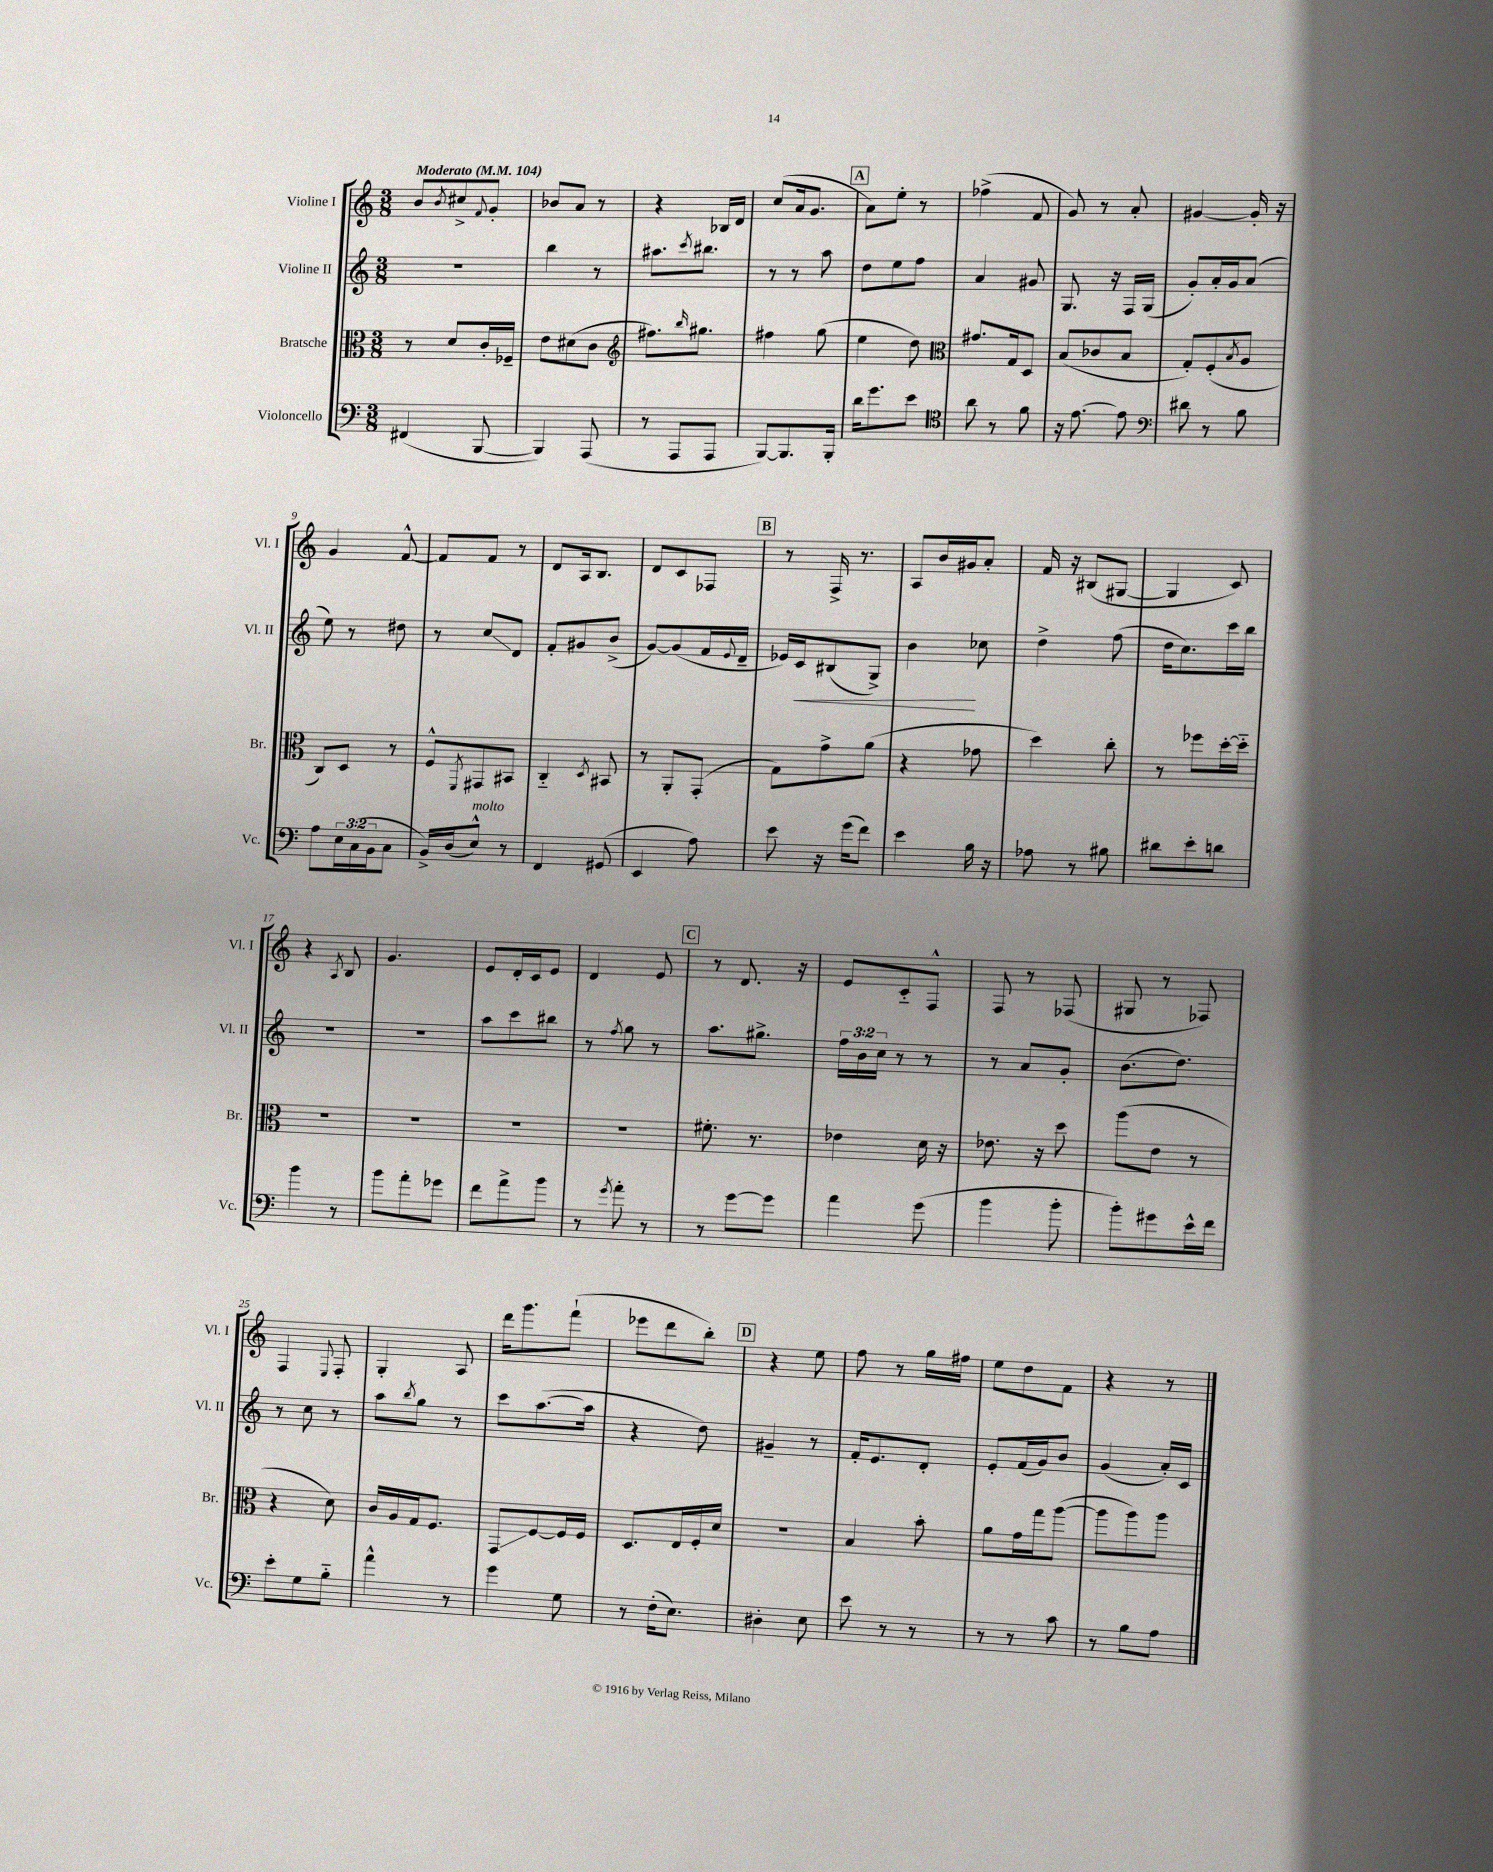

**kern	**kern	**kern	**kern
*staff4	*staff3	*staff2	*staff1
*clefF4	*clefC3	*clefG2	*clefG2
*k[]	*k[]	*k[]	*k[]
*M3/8	*M3/8	*M3/8	*M3/8
*MM104	*MM104	*MM104	*MM104
(4FF#	8r	4.r	8b
.	.	.	8qb
.	8d	.	8cc#^
.	.	.	8qqf
[8BBB	16c'	.	8g'
.	16F-~	.	.
=	=	=	=
4BBB])	8e	4bb	8b-
.	(8d#	.	8a
(8AAA	8c	8r	8r
=	=	=	=
*	*clefG2	*	*
8r	8.ff#)	8.aa#	4r
8AAA	.	.	.
.	16qqbb	8qccc	.
.	8.gg#	8.bb#	.
8AAA	.	.	16B-
.	.	.	16d
=	=	=	=
[8BBB)	4ff#	8r	(8cc
8.BBB]	.	8r	16a
.	.	.	8.g
.	(8gg	8aa	.
16BBB'	.	.	.
=	=	=	=
16d	4ee	8dd	8a)
8.g	.	.	.
.	.	8ee	8ee'
8e	8dd)	8ff	8r
=	=	=	=
*clefC4	*clefC3	*	*
8a	8.g#	4a	(4ff-^
8r	.	.	.
.	16G	.	.
8f	8D	8g#	8f
=	=	=	=
16r	(8B	8.G	8g)
[8.e	.	.	.
.	8c-	.	8r
.	.	16r	.
8e]	8B	16F	8a'
.	.	(16G	.
=	=	=	=
*clefF4	*	*	*
8d#	8G')	8g')	[4g#
8r	(8F'	16a'	.
.	.	16g	.
.	8qB	.	.
8B	8A	(8a	16g#']
.	.	.	16r
=	=	=	=
8A	8C)	8ee)	4g
24E	8D	8r	.
(24C	.	.	.
24BB	.	.	.
8C	8r	8dd#	[8f^^
=	=	=	=
16BB^)	8F^^	8r	8f]
(16D	.	.	.
.	8qFF	.	.
8E^^)	8GG#	8cc	8f
8r	8BB#	8d	8r
=	=	=	=
4FF	4C'~	8f'	8d
.	.	8g#	16A
.	.	.	8.B
.	8qD	.	.
(8GG#	8BB#	(8b^	.
=	=	=	=
4EE	8r	[8g)	8d
.	8AA'	(8g]	8c
8A)	(8GG'	16f	8F-
.	.	8qqe	.
.	.	16d~	.
=	=	=	=
8e	8G)	16e-)	8r
.	.	16c	.
16r	8g^	(8B#	16F^
(16g	.	.	8.r
8f)	(8a	8G^)	.
=	=	=	=
4e	4r	4b	8A
.	.	.	16b
.	.	.	16g#
16B	8g-	8cc-	8a'
16r	.	.	.
=	=	=	=
8A-	4dd)	4dd^	16f
.	.	.	16r
8r	.	.	(8B#
8B#	8cc'	(8ff	[8G#
=	=	=	=
8d#	8r	16dd	4G#]
.	.	8.cc)	.
8e'	8ff-	.	.
8d	[16dd'	16ccc	8c)
.	16dd'~]	16bb	.
=	=	=	=
4b	4.r	4.r	4r
.	.	.	8qA
8r	.	.	8B
=	=	=	=
8b	4.r	4.r	4.g
8a'	.	.	.
8g-	.	.	.
=	=	=	=
8f	4.r	8aa	8e
8a^	.	8ccc	16d'
.	.	.	16c
8b	.	8bb#	8e
=	=	=	=
8r	4.r	8r	4d
8qg	.	8qff	.
8a'	.	8gg	.
8r	.	8r	8e
=	=	=	=
8r	8.f#'	8.aa	8r
[8g	.	.	8.d
.	8.r	8.gg#^	.
8g]	.	.	.
.	.	.	16r
=	=	=	=
4a	4e-	24ff	8e
.	.	24b	.
.	.	24cc	.
.	.	8r	8c'~
(8g	16d	8r	8F^^
.	16r	.	.
=	=	=	=
4b	8.e-	8r	8F
.	.	8a	8r
.	16r	.	.
8b'	8dd	8g'	(8F-
=	=	=	=
8b')	(8aa	(8.b	8G#
8g#	8e	.	8r
.	.	8.dd)	.
16e^^	8r	.	8F-)
16f	.	.	.
=	=	=	=
8e'	4r	8r	4F
8G	.	8cc	.
.	.	.	8qqE
8B'~	8d)	8r	8F'
=	=	=	=
4a^^	16c	8aa	4G'
.	16A	.	.
.	.	8qbb	.
.	16G	8gg	.
.	8.F	.	.
8r	.	8r	8A
=	=	=	=
4g	8GG	8ccc	16ddd
.	.	.	8.ggg
.	[8F	([8.aa	.
8G	16F]	.	(8fff`
.	16F	16aa]	.
=	=	=	=
8r	8.D	4r	8eee-
(16F'	.	.	8ddd
8.E)	16E	.	.
.	16F'	8dd)	8bb')
.	16d	.	.
=	=	=	=
4D#'	4.r	4g#~	4r
8E	.	8r	8ee
=	=	=	=
8e	4B	16f'	8ff
.	.	8.e	.
8r	.	.	8r
8r	8b'	8d'	16gg
.	.	.	16ff#
=	=	=	=
8r	8a	8e'	8ee
8r	16g	(16f	8dd
.	16gg	16g)	.
8c	([8aa	8b	8f
=	=	=	=
8r	8aa]	(4g	4r
8B	8aa)	.	.
8A	8aa	16a')	8r
.	.	16c	.
==	==	==	==
*-	*-	*-	*-
